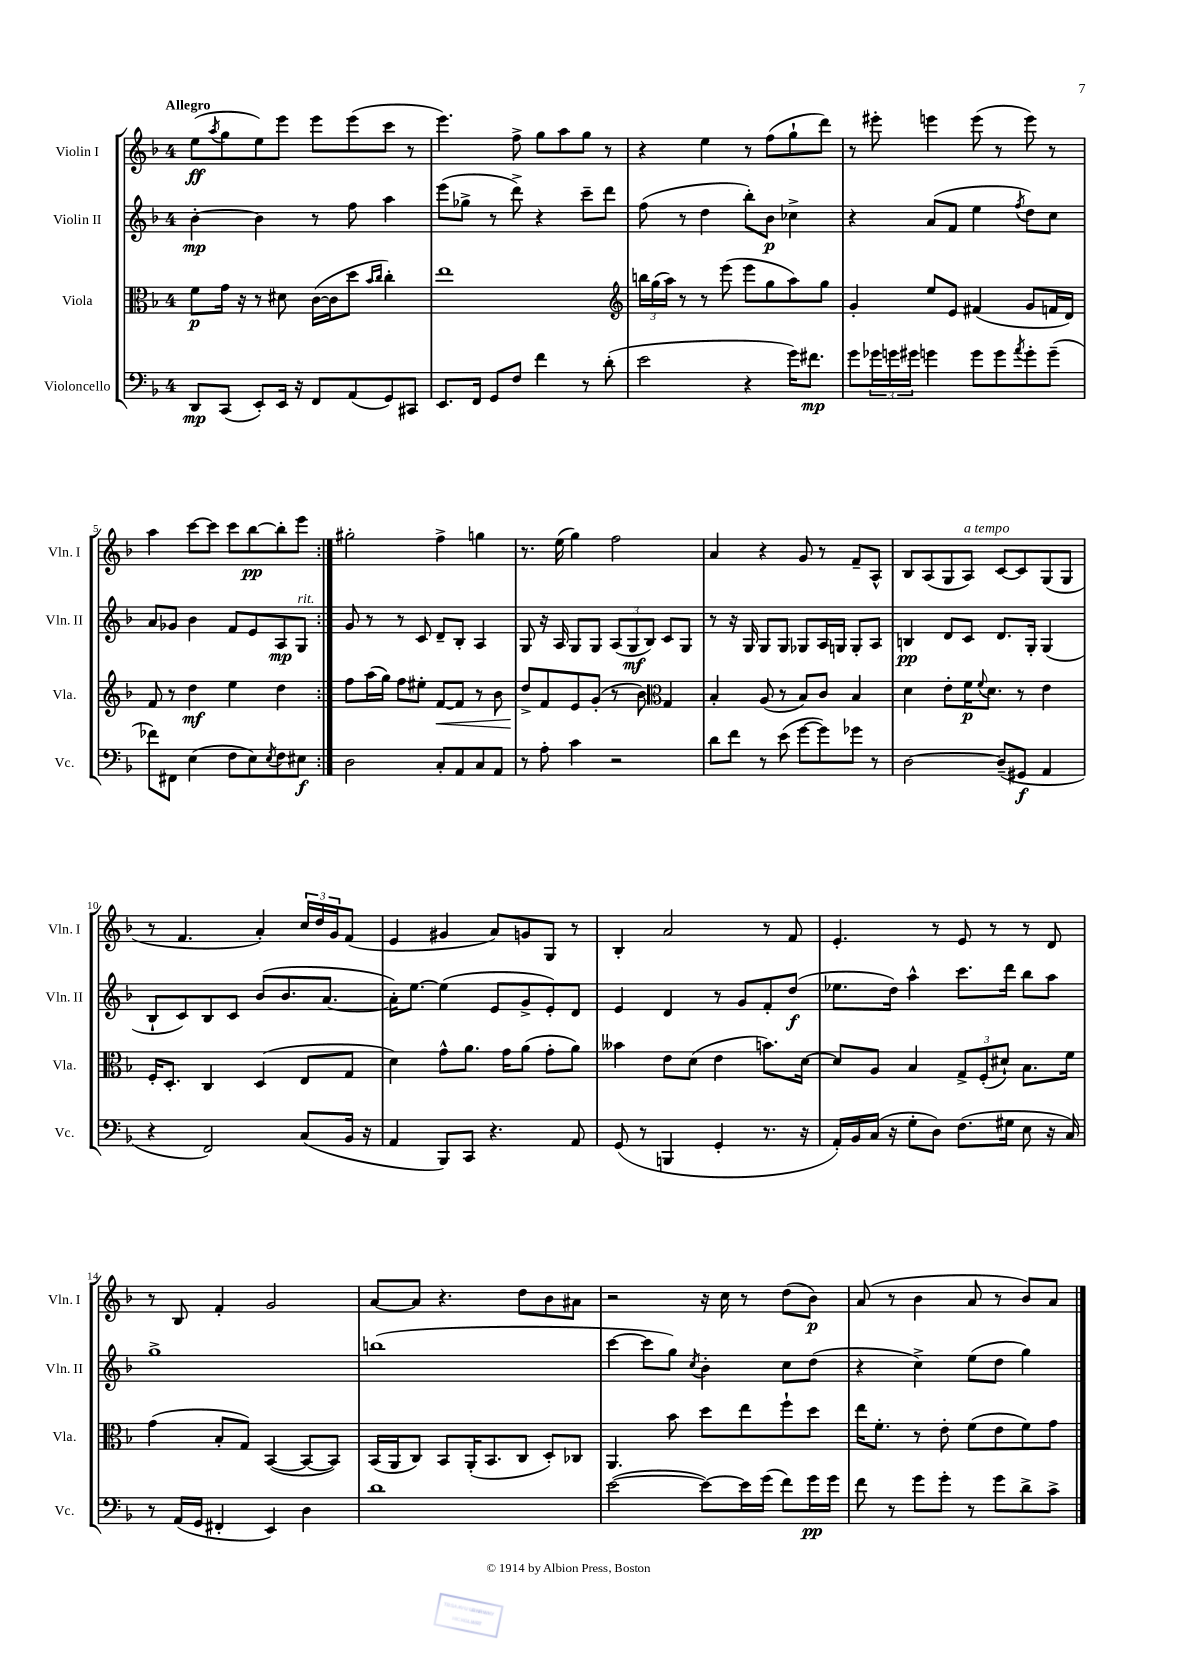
<<
\new StaffGroup <<
\new Staff = "s0" \with { instrumentName = "Violin I" shortInstrumentName = "Vln. I" } {
    \clef treble \key f \major \once \override Staff.TimeSignature.style = #'single-digit \time 4/4 \tempo "Allegro"
    \repeat volta 2 { e''8\ff( \acciaccatura { a''8 } g''8 e''8) e'''8 e'''8 e'''8( c'''8 r8 |
    e'''4.) f''8-> g''8 a''8 g''8 r8 |
    r4 e''4 r8 f''8( g''8-! d'''8) |
    r8 eis'''8-. e'''4 e'''8( r8 e'''8) r8 |
    a''4 c'''8~ c'''8 c'''8 bes''8~\pp bes''8-. e'''8 | }
    gis''2-. f''4-> g''4 |
    r8. e''16( g''4) f''2 |
    a'4 r4 g'8 r8 f'8-- a8-^ |
    bes8 a8( g8 a8^\markup { \italic "a tempo" }) c'8~ c'8 g8( g8 |
    r8 f'4. a'4-.) \tuplet 3/2 { c''16 d''16 g'16 } f'8( |
    e'4 gis'4 a'8) g'8 g8 r8 |
    bes4-. a'2 r8 f'8 |
    e'4.-. r8 e'8 r8 r8 d'8 |
    r8 bes8 f'4-. g'2 |
    a'8~ a'8 r4. d''8 bes'8 ais'8 |
    r2 r16 c''16 r8 d''8( bes'8\p) |
    a'8( r8 bes'4 a'8 r8 bes'8) a'8 \bar "|." |
}
\new Staff = "s1" \with { instrumentName = "Violin II" shortInstrumentName = "Vln. II" } {
    \clef treble \key f \major \once \override Staff.TimeSignature.style = #'single-digit \time 4/4
    \repeat volta 2 { bes'4~-.\mp bes'4 r8 f''8 a''4 |
    e'''8( ges''8-> r8 d'''8->) r4 c'''8-- d'''8 |
    f''8( r8 d''4 bes''8-.) bes'8\p ces''4-> |
    r4 a'8( f'8 e''4 \acciaccatura { f''8 } d''8) c''8 |
    a'8 ges'8 bes'4 f'8 e'8 a8\mp g8^\markup { \italic "rit." } | }
    g'8 r8 r8 c'8 d'8-- bes8-. a4 |
    g8 r16 a16 g8 g8 \tuplet 3/2 { a8( g8\mf bes8) } c'8 g8 |
    r8 r16 g16 g8 g8 ges8 a16 g16 g8-. a8 |
    b4\pp d'8 c'8 d'8. g16-. g4( |
    bes8-! c'8) bes8 c'8 bes'8( bes'8. a'8.~ |
    a'16-.) e''8.~ e''4( e'8 g'8-> e'8-.) d'8 |
    e'4 d'4 r8 g'8 f'8-. d''8\f( |
    ees''8. d''16) a''4-^ c'''8. d'''16 bes''8 a''8 |
    g''1-> |
    b''1( |
    c'''4~ c'''8 g''8) \acciaccatura { c''8 } bes'4-. c''8 d''8( |
    r4 c''4->) e''8( d''8 g''4) \bar "|." |
}
\new Staff = "s2" \with { instrumentName = "Viola" shortInstrumentName = "Vla." } {
    \clef alto \key f \major \once \override Staff.TimeSignature.style = #'single-digit \time 4/4
    \repeat volta 2 { f'8\p g'16 r16 r8 dis'8 c'16~( c'16 d''8 \grace { bes'16 c''16 } c''4-.) |
    e''1 |
    \clef treble \tuplet 3/2 { b''16 g''16( a''16) } r8 r8 e'''8( e'''8 g''8 a''8) g''8 |
    g'4-. e''8 e'8 fis'4( g'8 f'16 d'16) |
    f'8 r8 d''4\mf e''4 d''4 | }
    f''8 a''16( g''16) f''8 eis''8-. f'8~\< f'8 r8 bes'8 |
    d''8->\! f'8 e'8 g'8-.( r8 bes'8) \clef alto g4 |
    bes4-. a8( r8 bes8) c'8 bes4 |
    d'4 e'8-. f'16\p \appoggiatura { f'8 } d'8. r8 e'4 |
    f16-. d8.-. c4 d4( e8 g8 |
    d'4) g'8-^ a'8. g'16 a'8( g'8-. a'8) |
    beses'4 e'8 d'8( e'4 b'8.) d'16~ |
    d'8 a8 bes4 \tuplet 3/2 { g8-> f8-.( dis'8-!) } bes8. f'16 |
    g'4( bes8-. g8) bes,4~( bes,8~ bes,8) |
    bes,16( a,16 c8) bes,8 a,16-.( bes,8. c8 d8-.) ces8 |
    a,4. bes'8 d''8 e''8 f''8-! d''8 |
    e''16 f'8.-. r8 e'8-. f'8( e'8 f'8) g'8 \bar "|." |
}
\new Staff = "s3" \with { instrumentName = "Violoncello" shortInstrumentName = "Vc." } {
    \clef bass \key f \major \once \override Staff.TimeSignature.style = #'single-digit \time 4/4
    \repeat volta 2 { d,8\mp c,8( e,8-.) e,16 r16 f,8 a,8( g,8) cis,8 |
    e,8. f,16 g,8 f8 f'4 r8 d'8-.( |
    e'2 r4 g'16) fis'8.\mp |
    g'8 \tuplet 3/2 { ges'16 g'16 gis'16 } g'4 g'8 g'8 \acciaccatura { a'8 } g'8-. g'8--( |
    fes'8) fis,8 e4( f8 e8) \acciaccatura { e8 } f8 eis8\f | }
    d2 c8-. a,8 c8 a,8 |
    r8 a8-. c'4 r2 |
    d'8 f'8 r8 e'8( g'8~ g'8) ges'8 r8 |
    d2~ d8--( gis,8\f a,4 |
    r4 f,2) c8( bes,16 r16 |
    a,4 bes,,8) c,8 r4. a,8 |
    g,8( r8 b,,4 g,4-. r8. r16 |
    a,16-.) bes,16 c16( r16 g8-. d8) f8.( gis16 e8 r16 c16) |
    r8 a,16( g,16 fis,4-. e,4) d4 |
    d'1 |
    e'2~( e'8~) e'16 g'16( f'8) g'16\pp g'16 |
    f'8 r8 g'8 g'8-. r8 g'8 d'8-> c'8-> \bar "|." |
}
>>
>>
